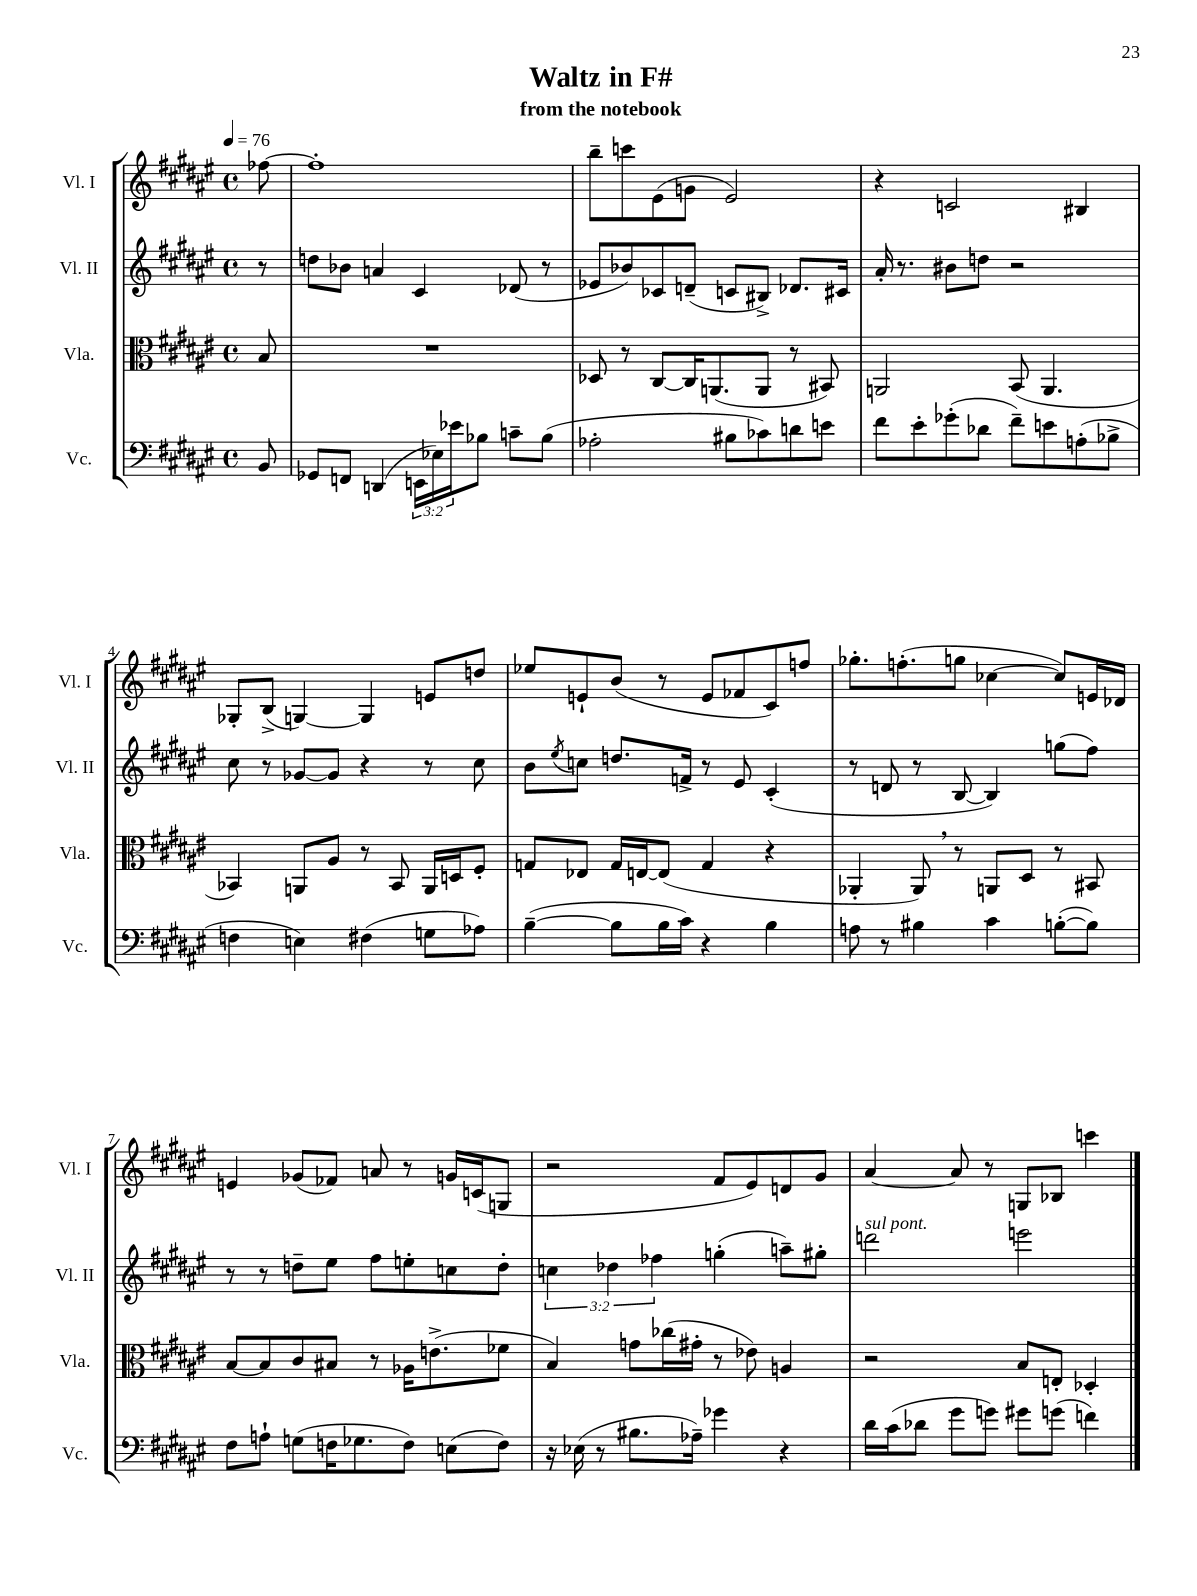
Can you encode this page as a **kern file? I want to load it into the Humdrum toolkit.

**kern	**kern	**kern	**kern
*staff4	*staff3	*staff2	*staff1
*clefF4	*clefC3	*clefG2	*clefG2
*k[f#c#g#d#a#e#]	*k[f#c#g#d#a#e#]	*k[f#c#g#d#a#e#]	*k[f#c#g#d#a#e#]
*M4/4	*M4/4	*M4/4	*M4/4
*met(c)	*met(c)	*met(c)	*met(c)
*MM76	*MM76	*MM76	*MM76
8BB	8B	8r	[8ff-
=	=	=	=
8GG-	1r	8dd	1ff-']
8FF	.	8b-	.
(4DD	.	4a	.
24EE	.	4c#	.
24E-)	.	.	.
24e-	.	.	.
8B-	.	.	.
8c~	.	(8d-	.
(8B-	.	8r	.
=	=	=	=
2A-'	8D-	8e-	8bb~
.	8r	8b-)	8ccc
.	[8C#	8c-	(8e#
.	16C#]	(8d~	8g
.	(8.AA	.	.
8B#	.	8c	2e#)
8c-)	8AA	8B#^)	.
8d	8r	8.d-	.
8e	8BB#)	.	.
.	.	16c#	.
=	=	=	=
8f#	2AA	16a#'	4r
.	.	8.r	.
8e#'	.	.	.
(8g-'	.	8b#	2c
8d-	.	8dd	.
8f#~)	(8BB	2r	.
8e	4.AA	.	.
(8A'	.	.	4B#
8B-^	.	.	.
=	=	=	=
4F	4BB-)	8cc#	8G-'
.	.	8r	(8B^
4E)	8AA	[8g-	[4G)
.	8A#	8g-]	.
(4F#	8r	4r	4G]
.	8BB-	.	.
8G	16AA	8r	8e
.	16D	.	.
8A-)	8F#'	8cc#	8dd
=	=	=	=
([4B~	8G	8b	8ee-
.	.	8qee#	.
.	8E-	8cc	8e`
8B]	16G	8.dd	(8b
.	[16E	.	.
16B	(8E]	.	8r
16c#)	.	16f^	.
4r	4G	8r	8e
.	.	8e#	8f-
4B	4r	(4c#'	8c#)
.	.	.	8ff
=	=	=	=
8A	4AA-'	8r	8.gg-'
8r	.	8d	.
.	.	.	(8.ff'
4B#	8AA-)	8r	.
.	8r	[8B	8gg
4c#	8AA	4B])	[4cc-
.	8D#	.	.
([8B'	8r	(8gg	8cc-])
8B])	8BB#	8ff#)	16e
.	.	.	16d-
=	=	=	=
8F#	[8B	8r	4e
8A`	8B]	8r	.
(8G	8c#	8dd~	(8g-
16F	8B#	8ee#	8f-)
8.G-	.	.	.
.	8r	8ff#	8a
8F)	16A-	8ee'	8r
.	(8.e^	.	.
(8E	.	8cc	16g
.	.	.	(16c
8F)	8f-	8dd'	8G
=	=	=	=
16r	4B)	6cc	2r
(16E-	.	.	.
8r	.	.	.
.	.	6dd-	.
8.B#	8g	.	.
.	.	6ff-	.
.	(16cc-	.	.
16A-~)	16g#'	.	.
4g-	8r	(4gg'	8f#
.	8e-)	.	8e#)
4r	4A	8aa~)	8d
.	.	8gg#'	8g#
=	=	=	=
16d#	2r	2ddd	[4a#
(16c#	.	.	.
8d-	.	.	.
8g#	.	.	8a#]
8g)	.	.	8r
8g#	8B	2eee	8G
(8g	8E'	.	8B-
4f)	4D-'	.	4ccc
==	==	==	==
*-	*-	*-	*-
